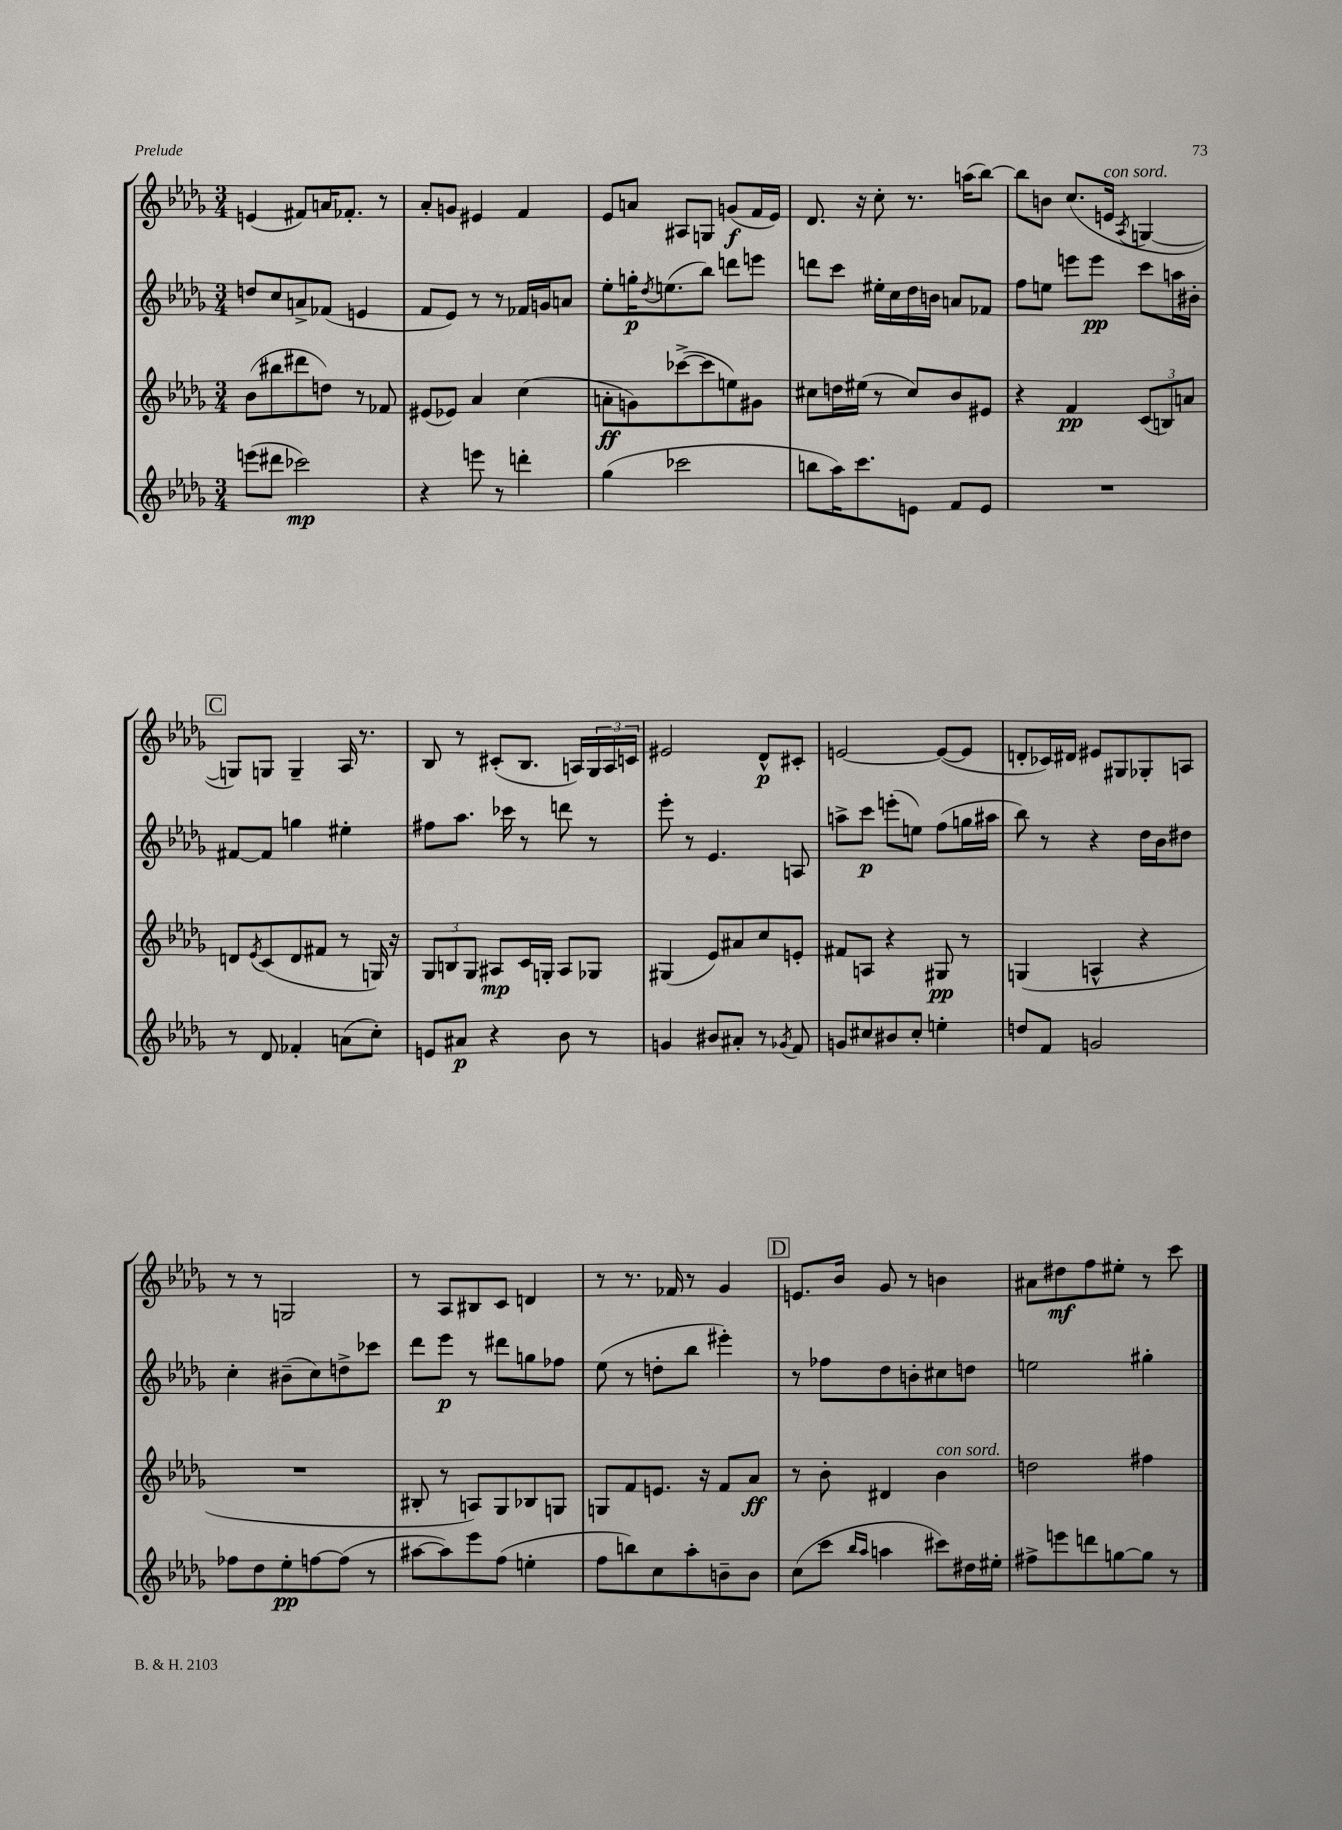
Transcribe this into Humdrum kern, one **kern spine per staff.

**kern	**kern	**kern	**kern
*staff4	*staff3	*staff2	*staff1
*clefG2	*clefG2	*clefG2	*clefG2
*k[b-e-a-d-g-]	*k[b-e-a-d-g-]	*k[b-e-a-d-g-]	*k[b-e-a-d-g-]
*M3/4	*M3/4	*M3/4	*M3/4
(8eee\L	(8b-\L	8dd/L	(4e/
8ddd#\J	8bb#\	8cc/	.
2ccc-\)	8ddd#\	8a^/	8f#/L)
.	8dd\J)	(8f-/J	16a/K
.	.	.	8.f-'/J
.	8r	4e/	.
.	8f-/	.	8r
=	=	=	=
4r	(8e#/L	8f/L	8a-'/L
.	8e-/J)	8e-/J)	8g/J
8eee\	4a-/	8r	4e#/
8r	.	8r	.
4ddd'\	(4cc\	16f-/LL	4f/
.	.	16g/J	.
.	.	8a/J	.
=	=	=	=
(4gg-\	8a'\L	8ee-'\L	8e-/L
.	8g\)	16gg'\K	8a/J
.	.	8qdd-/	.
.	.	(8.ee\	.
2ccc-\	([8ccc-^\	.	8A#/L
.	8ccc-\]	8bb-\J)	8G/J
.	8ee\)	8ddd\L	(8g/L
.	8g#\J	8eee\J	16f/L
.	.	.	16e-/JJ)
=	=	=	=
8bb\L	8cc#\L	8ddd\L	8.d-/
16aa-\K)	16dd\L	8ccc\J	.
8.ccc\	(16ee#\JJ	.	16r
.	8r	16ee#'\LL	8cc'\
.	.	16cc\	.
8e\J	8cc#/L)	16dd-\	8.r
.	.	16b\JJ	.
8f/L	8b-/	8a/L	.
.	.	.	(16aa\LK
8e/J	8e#/J	8f-/J	[8bb-\J)
=	=	=	=
2.r	4r	8ff\L	8bb-\]L
.	.	8ee\J	8b\J
.	4f/	8eee\L	(8.cc/L
.	.	8eee\J	.
.	.	.	16e/Jk
.	.	.	8qA-/
.	(12c/L	8ccc\L	[4G/
.	12B/)	.	.
.	.	16aa\L	.
.	12a/J	.	.
.	.	16b#'\JJ	.
=	=	=	=
8r	8d/L	[8f#/L	8G/]L)
.	8qe-/	.	.
8d-/	(8c/	8f#/]J	8G/J
4f-'/	8d/	4gg\	4G~/
.	8f#/J	.	.
(8a\L	8r	4ee#'\	16A-/
.	.	.	8.r
8cc'\J)	16G/)	.	.
.	16r	.	.
=	=	=	=
8e/L	12G-/L	8ff#\L	8B-/
.	12B/	.	.
8a#/J	.	8.aa-\J	8r
.	12G-/J	.	.
4r	8A#/L	.	(8c#'/L
.	.	16ccc-\	.
.	16c/L	8r	8.B-/J
.	16G'/JJ	.	.
8b-\	8A#/L	8ddd\	.
.	.	.	16A/LL)
8r	8G-/J	8r	24G-/
.	.	.	24A/
.	.	.	24c/JJ
=	=	=	=
4g/	(4G#/	8eee-'\	2e#/
.	.	8r	.
8b#/L	8e-/L)	4.e-/	.
8a#'/J	8a#/	.	.
8r	8cc/	.	8d-^^/L
8qg-/	.	.	.
8f/	8e'/J	8A/	8c#'/J
=	=	=	=
8g/L	8f#/L	8aa^\L	[2e/
8cc#/	8A/J	8ccc\J	.
8b#/	4r	(8eee'\L	.
8cc#'/J	.	8ee\J)	.
4ee'\	8G#/	(8ff\L	(8e/_L
.	8r	16gg\L	8e/]J
.	.	16aa#\JJ	.
=	=	=	=
8dd/L	(4G/	8bb-\)	8d'/L
8f/J	.	8r	16c-/L)
.	.	.	16d#/JJ
2g/	4A^^/	4r	8e#/L
.	.	.	8G#/
.	4r	16dd-\LL	8G-'/
.	.	16b-\J	.
.	.	8dd#\J	8A/J
=	=	=	=
8ff-\L	2.r	4cc'\	8r
8dd-\	.	.	8r
8ee-'\	.	(8b#~\L	2G/
[8ff\	.	8cc\)	.
(8ff\]J	.	8dd^\	.
8r	.	8ccc-\J	.
=	=	=	=
[8aa#\L	8B#'/	8ddd-\L	8r
8aa#\])	8r	8eee-\J	8A-/L
8eee-\	8A/L)	8r	8B#/
(8ff\J	8G-/	8ddd#\L	8c/J
4ee'\	8B-/	8gg\	4d/
.	8G/J	8ff-\J	.
=	=	=	=
8ff\L	8G/L	(8ee-\	8r
8bb\)	8f/	8r	8.r
8cc\	8.e/J	8dd'\L	.
.	.	.	16f-/
8aa-'\	.	8bb-\J	8r
.	16r	.	.
8b~\	8f/L	4eee#'\)	4g-/
8b\J	8a-/J	.	.
=	=	=	=
(8cc\L	8r	8r	8.e/L
8ccc\J	8b-'\	8ff-\L	.
.	.	.	16b-/Jk
16qqbb-/LL	.	.	.
16qqaa-/JJ	.	.	.
4aa\	4d#/	8dd-\	8g-/
.	.	8b'\	8r
8ccc#\L)	4b-\	8cc#\	4b\
16dd#\L	.	8dd\J	.
16ee#'\JJ	.	.	.
=	=	=	=
8ff#^\L	2dd\	2ee\	8a#\L
8eee\	.	.	8dd#\
8ddd\	.	.	8ff\
[8gg\	.	.	8ee#'\J
8gg\]J	4ff#\	4gg#'\	8r
8r	.	.	8ccc\
==	==	==	==
*-	*-	*-	*-
